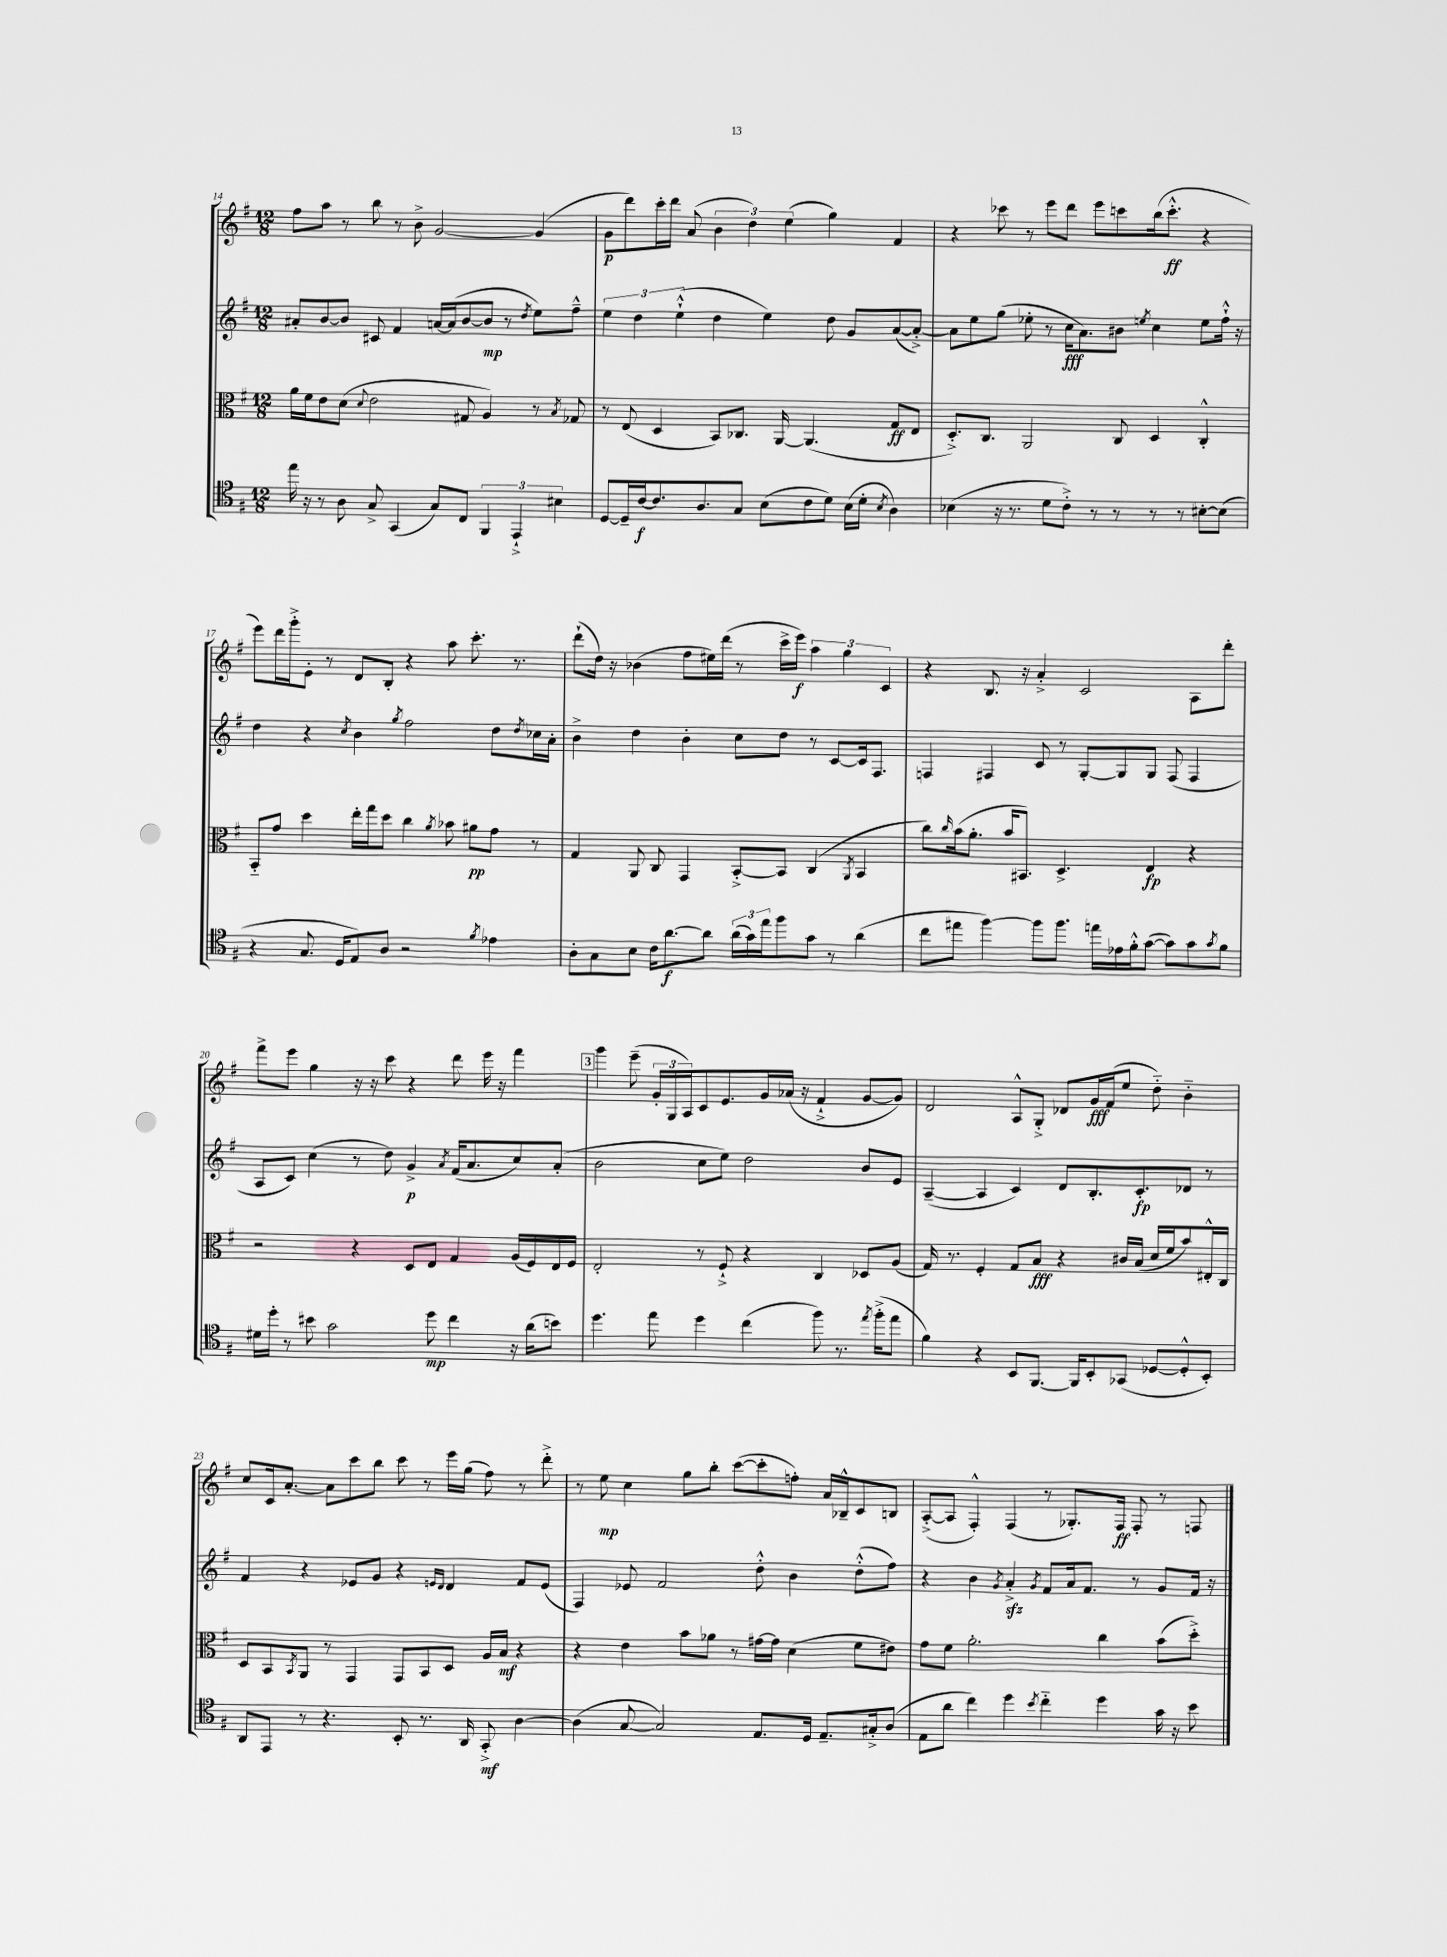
<<
\new StaffGroup <<
\new Staff = "s0" {
    \clef treble \key g \major \numericTimeSignature \time 12/8
    fis''8 a''8 r8 b''8 r8 b'8-> g'2~ g'4( |
    g'8\p d'''8) c'''16-. d'''16 a'8( \tuplet 3/2 { b'4 d''4) e''4( } g''4) fis'4 |
    r4 ces'''8 r8 e'''8 d'''8 e'''8 c'''8 b''16( c'''8.-.-^\ff r4 |
    e'''8) d'''16 g'''16-.-> e'8-. r8 d'8 b8-. r4 a''8 c'''8.-. r8. |
    d'''8-!( d''16) r16 bes'4( fis''8 eis''16) d'''16( r8 c'''16-> e'''16\f) \tuplet 3/2 { a''4 g''4 c'4 } |
    r4 b8. r16 a'4-.-> c'2 a8 d'''8-. |
    fis'''8-> e'''8 g''4 r16 r16 c'''8 r4 d'''8 e'''16 r16 fis'''4 |
    \mark \markup { \box "3" } g'''4 e'''8--( \tuplet 3/2 { g'16-. g16 a16) } c'8 e'8. g'16 aes'16( r16 fis'4-!-> g'8~ g'8) |
    d'2 a8-^ g8-.-> des'8 g'16\fff fis'16( e''8 d''8-_) b'4-_ |
    c''8 c'16 a'8.~-. a'8 c'''8 b''8 c'''8 r8 e'''16 g''16( fis''8) r8 d'''8-.-> |
    r8 e''8\mp c''4 g''8 b''8-. c'''8~( c'''8-. f''8-.) a'16 bes16---^ c'8 b8 |
    a8~-.->( a8 fis4-.-^) fis4( r8 ges8.-.) fis16\ff fis8-. r8 f8 \bar "|." |
}
\new Staff = "s1" {
    \clef treble \key g \major \numericTimeSignature \time 12/8
    ais'8-. b'8~ b'8 cis'8 fis'4 a'16~ a'16( b'8~ b'8\mp r8 \acciaccatura { d''8 } e''8) fis''8---^ |
    \tuplet 3/2 { e''4 d''4 e''4-!-^( } d''4 e''4) d''8 g'8 a'8~( a'8~-.->) |
    a'8 e''8 g''8( ees''8-. r8 c''16\fff a'8.) bis'8 \acciaccatura { e''8 } c''4 e''8 fis''16-!-^ r16 |
    d''4 r4 \acciaccatura { c''8 } b'4 \acciaccatura { g''8 } fis''2 d''8 \acciaccatura { d''8 } ces''16 a'16-. |
    b'4-> d''4 b'4-. c''8 d''8 r8 c'8~ c'16 fis8. |
    f4 fis4 c'8 r8 g8~-. g8 g8 fis8( fis4 |
    a8 c'8) c''4( r8 d''8) g'4->\p \acciaccatura { a'8 } fis'16( a'8. c''8) a'8-.( |
    \mark \markup { \box "3" } b'2 c''8 e''8) d''2 b'8 e'8 |
    a4~--( a4 c'4) d'8 b8.-. c'8.-.\fp des'8 r8 |
    fis'4 r4 ees'8 g'8 r4 \grace { e'16 d'16 } d'4 fis'8 e'8( |
    fis4) ees'8 fis'2 d''8-.-^ b'4 d''8-.-^( fis''8) |
    r4 b'4 \acciaccatura { g'8 } a'4-.->\sfz \acciaccatura { g'8 } fis'8 a'16 fis'8. r8 g'8 fis'16 r16 \bar "|." |
}
\new Staff = "s2" {
    \clef alto \key g \major \numericTimeSignature \time 12/8
    a'16 fis'16 e'8 d'8( \appoggiatura { d'8 } e'2 gis8 a4) r8 \acciaccatura { b8 } ges8 |
    r8 e8( d4 b,8) ces8. a,16~ a,4.( g8\ff e8 |
    d8.-.->) c8. a,2 c8 d4 c4-.-^ |
    b,8-_ g'8 d''4 e''16-. g''16 d''8 c''4 \acciaccatura { a'8 } bes'8 ais'8\pp g'8 r8 |
    g4 a,8 c8 g,4 b,8~-.-> b,8 c4( \acciaccatura { a,8 } b,4 |
    c''8) \grace { c''16 } b'16( a'8.-. b'16 bis,8.) d4.-> e4\fp r4 |
    r2 r4 d8 e8 g4 a16( fis16) e16 fis16 |
    \mark \markup { \box "3" } e2-. r8 fis8-!-> r4 c4 des8 a8( |
    g16) r8. fis4-. g8 b8\fff r4 cis'16 b16( d'16 fis'16 b'8) eis16-.-^ c16 |
    d8 b,8 \acciaccatura { b,8 } a,8 r8 g,4 g,8 b,8 d8 a16 b16\mf r4 |
    r4 e'4 b'8 aes'8 r8 gis'16~ gis'16 d'4( fis'8 eis'8) |
    g'8 fis'8 a'2.-. c''4 b'8( d''8-.->) \bar "|." |
}
\new Staff = "s3" {
    \clef tenor \key g \major \numericTimeSignature \time 12/8
    e''16 r16 r8 a8 g8-> g,4( g8) c8 \tuplet 3/2 { fis,4 e,4-!-> bis4 } |
    d8~ d16-- c'16~\f c'8. a8. g8 b8( c'8 d'8) b16( d'16-. \acciaccatura { b8 } a4) |
    bes4( r16 r8. d'8 c'8-.->) r8 r8 r8 r8 bis8~-. bis8( |
    r4 g8. d16 e8) a8 r2 \acciaccatura { fis'8 } ees'4 |
    a8-. g8 b8 c'16 a'8.~\f a'8 \tuplet 3/2 { a'16( g'16) e''16 } fis''8 g'8 r8 a'4( |
    c''8 eis''8 fis''4~) fis''8 fis''8. e''16 ees'16 fis'16-.-^ g'8~( g'8) g'8 \acciaccatura { g'8 } fis'8 |
    dis'16 d''16-. r8 bis'8 g'2 d''8\mp c''4 r16 a'16( b'8) |
    \mark \markup { \box "3" } d''4. e''8 d''4 c''4( fis''8) r8. \acciaccatura { e''8 } fis''16-.->( e''8 |
    fis'4) r4 b,8 fis,8.~ fis,16 b,8-. ges,8( des8~ des8-.-^ b,8-.) |
    a,8 e,8 r8 r4. b,8-. r8. a,16 g,8-.->\mf a4~ |
    a4( g8~ g2) e8. d16 e8.-- gis16-.-> a8( |
    e8 a'8 c''4) d''4 \acciaccatura { b'8 } c''4-_ d''4 g'16 r16 b'8 \bar "|." |
}
>>
>>
\layout { \context { \Score currentBarNumber = #14 } }
